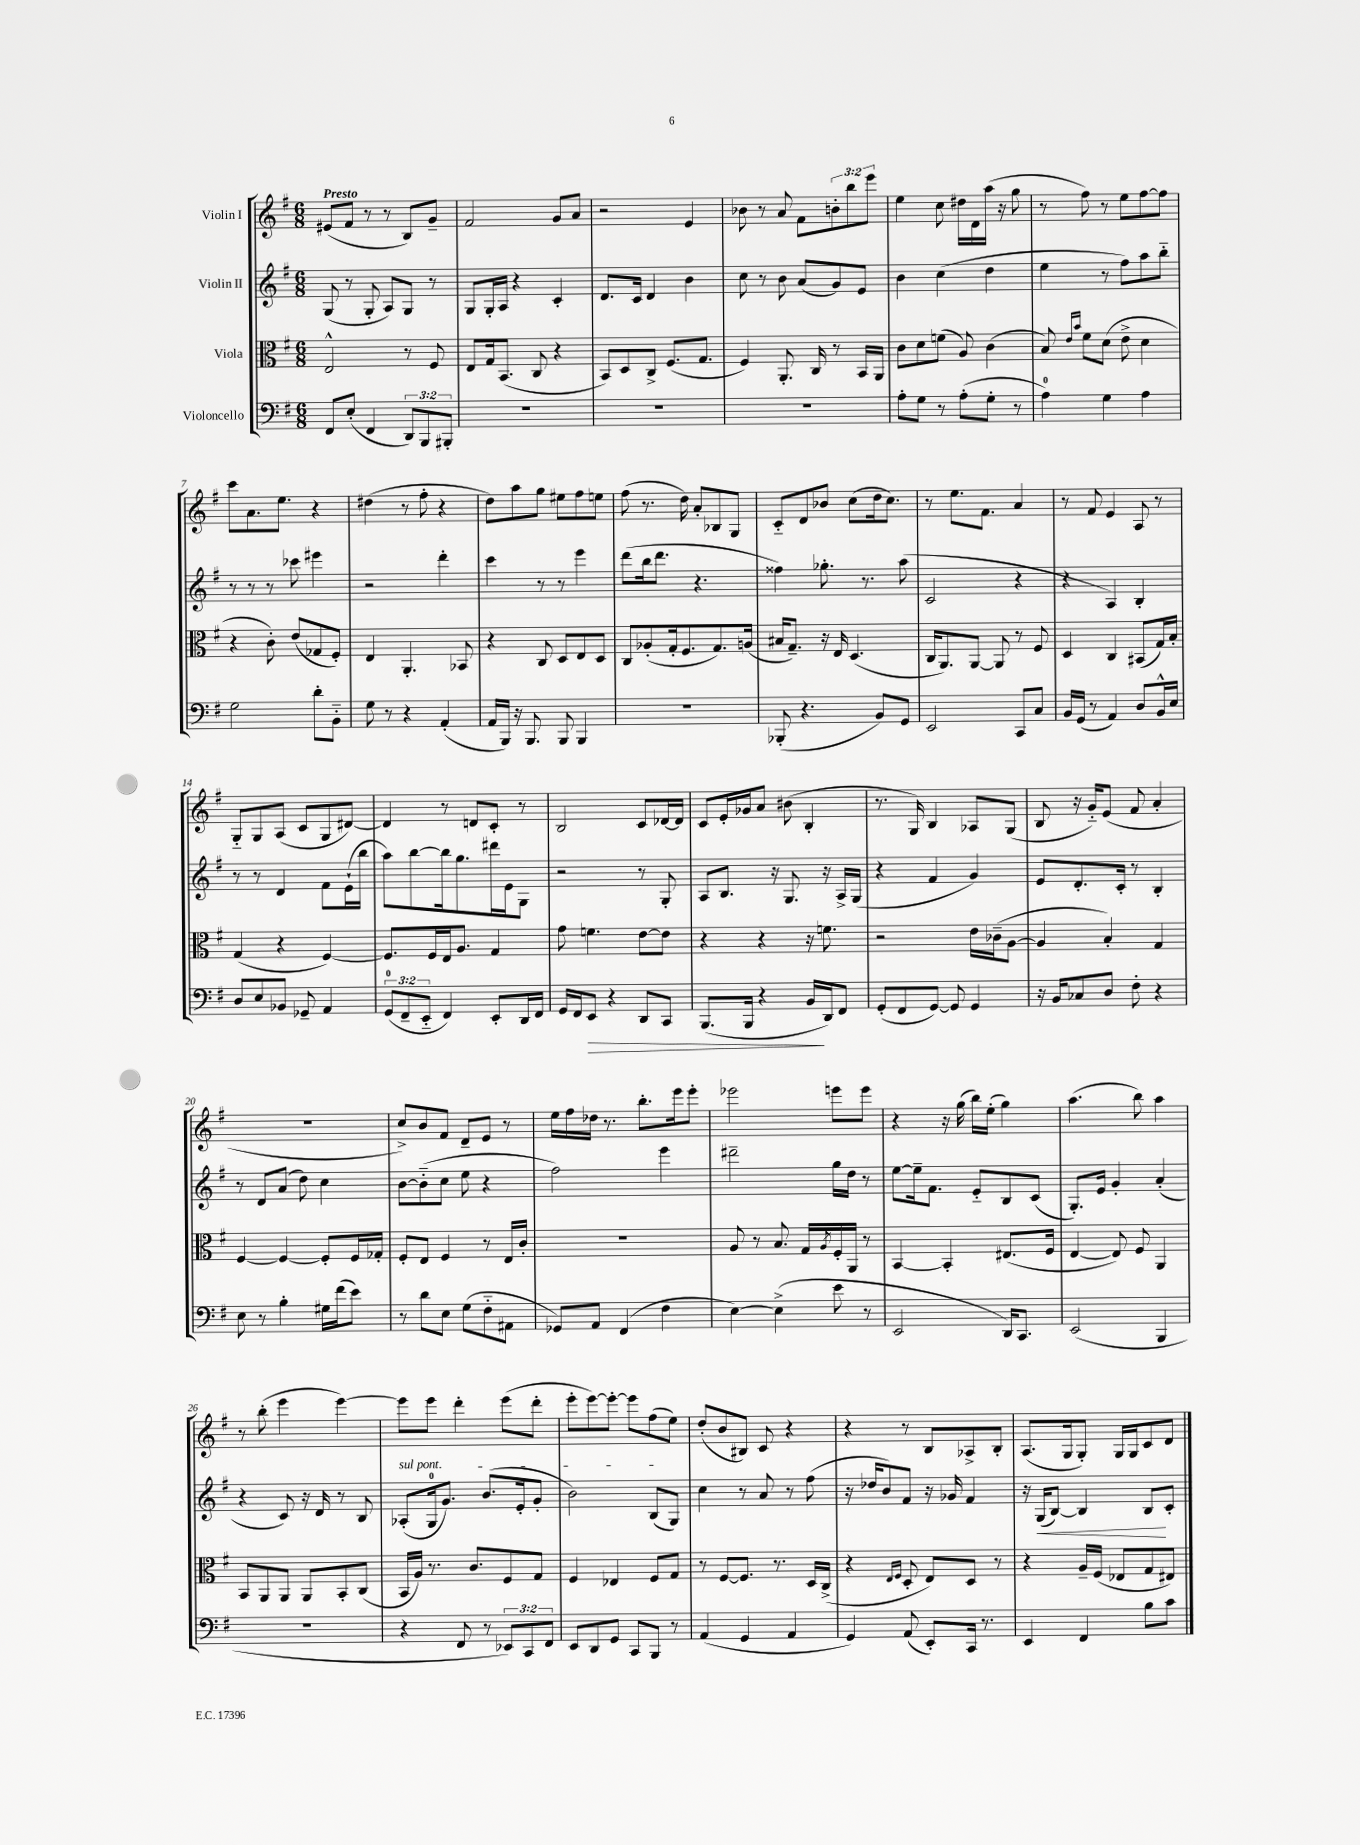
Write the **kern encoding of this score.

**kern	**dynam	**kern	**kern	**dynam	**kern
*part4	*part4	*part3	*part2	*part2	*part1
*staff4	*staff4	*staff3	*staff2	*staff2	*staff1
*I"Violoncello	*	*I"Viola	*I"Violin II	*	*I"Violin I
*clefF4	*	*clefC3	*clefG2	*	*clefG2
*k[f#]	*	*k[f#]	*k[f#]	*	*k[f#]
*M6/8	*	*M6/8	*M6/8	*	*M6/8
=1	=1	=1	=1	=1	=1
!	!	!	!	!	!LO:TX:a:B:t=Presto
8FF#/L	.	2E^^/	(8G/	.	(8e#X/L
(8E'/J	.	.	8r	.	8f#/J
4FF#/	.	.	8G'/	.	8r
.	.	.	8A/L)	.	8r
12DD/L)	.	8r	8G/J	.	8B/L)
12BBB/	.	.	.	.	.
.	.	8F#/	8r	.	8g~/J
12BBB#X'/J	.	.	.	.	.
=2	=2	=2	=2	=2	=2
2.r	.	8E/L	8G/L	.	2f#/
.	.	16G/k	16G'/L	.	.
.	.	(8.BB/J	16A/JJ	.	.
.	.	.	4r	.	.
.	.	8C/	.	.	.
.	.	4r	4c'/	.	8g/L
.	.	.	.	.	8a/J
=3	=3	=3	=3	=3	=3
2.r	.	8BB/L)	8.d/L	.	2r
.	.	8D/	.	.	.
.	.	.	16c/Jk	.	.
.	.	8C^/J	4d/	.	.
.	.	(8.F#/L	.	.	.
.	.	.	4b\	.	4e/
.	.	8.G/J	.	.	.
=4	=4	=4	=4	=4	=4
2.r	.	4F#/)	8cc\	.	8b-X\
.	.	.	8r	.	8r
.	.	8.AA'/	8b\	.	8a/
.	.	.	(8a/L	.	8f#\L
.	.	16C/	.	.	.
.	.	8r	8g/)	.	12bn'\
.	.	.	.	.	12bb\
.	.	16BB/LL	8e/J	.	.
.	.	.	.	.	12eee\J
.	.	16AA/JJ	.	.	.
=5	=5	=5	=5	=5	=5
8A'\L	.	8c\L	4b\	.	4ee\
8G\J	.	8d\	.	.	.
8r	.	(8fn\J	(4cc\	.	8cc\
(8A'\L	.	8A/)	.	.	16dd#X\LL
.	.	.	.	.	16d\
8G'\J	.	(4c\	4dd\	.	(16aa\JJ
.	.	.	.	.	16r
8r	.	.	.	.	8gg\
=6	=6	=6	=6	=6	=6
4A\)	.	8B/)	4ee\	.	8r
.	.	16qqe/LL	.	.	.
.	.	16qqb/JJ	.	.	.
.	.	8f#\L	.	.	8ff#\)
4G\	.	(8d\J	8r	.	8r
.	.	8e^\	8ff#\L)	.	8ee\L
4A\	.	4d\	8aa\	.	[8ff#\
.	.	.	8bb\J	.	8ff#\J]
!!LO:LB:g=z
=7	=7	=7	=7	=7	=7
2G\	.	4r	8r	.	8ccc\L
.	.	.	8r	.	8.a\
.	.	8c'\)	8r	.	.
.	.	.	.	.	8.ee\J
.	.	(8e/L	8ccc-X\	.	.
8d'\L	.	8G-X/	4eee#X\	.	4r
8BB\J	.	8F#'/J)	.	.	.
=8	=8	=8	=8	=8	=8
8G\	.	4E/	2r	.	(4dd#X\
8r	.	.	.	.	.
4r	.	4.AA'/	.	.	8r
.	.	.	.	.	8ff#'\
(4AA'/	.	.	4ddd'\	.	4r
.	.	8BB-X/	.	.	.
=9	=9	=9	=9	=9	=9
16AA/LL	.	4r	4ccc\	.	8dd\L)
16BBB/JJ)	.	.	.	.	.
16r	.	.	.	.	8aa\
8.BBB/	.	.	.	.	.
.	.	8C/	8r	.	8gg\J
8BBB/	.	8D/L	8r	.	8ee#X\L
4BBB/	.	8E/	4eee\	.	8ff#\
.	.	8D/J	.	.	8een\J
=10	=10	=10	=10	=10	=10
2.r	.	8C/L	(8ddd\L	.	(8ff#\
.	.	(8A-X'/	16bb\k	.	8.r
.	.	.	8.ddd\J	.	.
.	.	16G'/k	.	.	.
.	.	8.F#/	.	.	16dd\)
.	.	.	4.r	.	8a'/L
.	.	8.G/)	.	.	8B-X/
.	.	.	.	.	8G/J
.	.	(16An/Jk	.	.	.
=11	=11	=11	=11	=11	=11
(8BBB-X'/	.	16B#X/KL	4ff##X\)	.	8c/L
.	.	8.G~/J)	.	.	.
4.r	.	.	.	.	8d/
.	.	16r	8.gg-X'\	.	8b-X/J
.	.	16E/	.	.	.
.	.	(4.D/	.	.	(8cc\L
.	.	.	8.r	.	.
8BB/L)	.	.	.	.	16dd\k
.	.	.	.	.	8.cc\J)
8GG/J	.	.	(8aa\	.	.
=12	=12	=12	=12	=12	=12
2EE/	.	16C/KL	2c/	.	8r
.	.	8.AA/)	.	.	.
.	.	.	.	.	8.ee\L
.	.	[8AA/J	.	.	.
.	.	.	.	.	8.f#\J
.	.	8AA/]	.	.	.
8CC/L	.	8r	4r	.	4a/
8C/J	.	8F#/	.	.	.
=13	=13	=13	=13	=13	=13
16BB/LL	.	4D/	4r	.	8r
(16GG/JJ	.	.	.	.	.
8r	.	.	.	.	8f#/
4AA/)	.	4C/	4A/)	.	4e/
8D/L	.	(8BB#X/L	4B'/	.	8A/
16BB^^/L	.	16G/L)	.	.	8r
16E/JJ	.	16B'/JJ	.	.	.
!!LO:LB:g=z
=14	=14	=14	=14	=14	=14
8D/L	.	(4G/	8r	.	8G/L
8E/	.	.	8r	.	8G/
8BB-X/J	.	4r	4d/	.	(8A/J
8GG-X~/	.	.	.	.	8c/L
4AA/	.	[4F#/)	8f#\L	.	8G/
.	.	.	(16e`\L	.	[8d#X/J)
.	.	.	16bb\JJ	.	.
=15	=15	=15	=15	=15	=15
(12GG/L	.	8.F#/L]	8aa\L)	.	4d#/]
12FF#~/	.	.	.	.	.
.	.	.	[8bb\	.	.
12EE/J	.	.	.	.	.
.	.	16F#/L	.	.	.
4FF#/)	.	16E/J	16bb\k]	.	8r
.	.	8.A/J	8.gg\	.	.
.	.	.	.	.	8dn/L
8EE'/L	.	4G/	16ddd#X\L	.	8c'/J
.	.	.	16e\J	.	.
16DD/L	.	.	8G\J	.	8r
16FF#/JJ	.	.	.	.	.
=16	=16	=16	=16	=16	=16
16GG/LL	.	8g\	2r	.	2B/
16FF#/J	.	.	.	.	.
!	!LO:HP:b	!	!	!	!
8EE/J	>	4.fn\	.	.	.
4r	.	.	.	.	.
8DD/L	.	[8e\L	8r	.	8c/L
8CC/J	.	8e\J]	8G'/	.	[16d-X/L
.	.	.	.	.	16d-/JJ]
=17	=17	=17	=17	=17	=17
(8.BBB/L	.	4r	8A/L	.	8c/L
.	.	.	8.B/J	.	16e'/L
16BBB/Jk	.	.	.	.	16g-X/J
4r	.	4r	.	.	8a/J
.	.	.	16r	.	.
.	.	.	8.G/	.	(8b#X\
16BB/LL	.	16r	.	.	4B'/
16DD/J)	]	8.fn\	16r	.	.
8FF#/J	.	.	16A^/LL	.	.
.	.	.	(16G/JJ	.	.
=18	=18	=18	=18	=18	=18
(8GG'/L	.	2r	4r	.	8.r
8FF#/	.	.	.	.	.
.	.	.	.	.	16G/)
[8GG/J)	.	.	4f#/	.	4B/
8GG/]	.	.	.	.	.
4GG/	.	16e\LL	4g/)	.	8A-X/L
.	.	(16c-X~\J	.	.	.
.	.	[8A\J	.	.	(8G/J
=19	=19	=19	=19	=19	=19
16r	.	4A/]	8e/L	.	8B/
16BB/KL	.	.	.	.	.
8C-X/	.	.	8.d'/	.	16r
.	.	.	.	.	16g/KL)
8D/J	.	4B'/)	.	.	(8e/J
.	.	.	16c'/Jk	.	.
8F#'\	.	.	8r	.	8f#/
4r	.	4G/	4B'/	.	4a'/
!!LO:LB:g=z
=20	=20	=20	=20	=20	=20
8E\	.	[4F#/	8r	.	2.r
8r	.	.	8d/L	.	.
4B'\	.	4F#/_	(8a/J	.	.
.	.	.	8dd\)	.	.
16G#X\LL	.	8F#'/L]	4cc\	.	.
(16f#\J	.	.	.	.	.
8e\J)	.	16F#/L	.	.	.
.	.	16G-X'/JJ	.	.	.
=21	=21	=21	=21	=21	=21
8r	.	8F#'/L	[8b\L	.	8cc^/L)
8d\L	.	8E/J	(8b\]	.	8b/
8E\J	.	4F#/	8cc\J	.	8f#/J
(8G\L	.	.	8ee\	.	8d~/L
8F#\	.	8r	4r	.	8e/J
8AA#X\J	.	16E/LL	.	.	8r
.	.	16c'/JJ	.	.	.
=22	=22	=22	=22	=22	=22
8GG-X/L)	.	2.r	2ff#\)	.	16ee\LL
.	.	.	.	.	16ff#\
8AA/J	.	.	.	.	16dd-X\JJ
.	.	.	.	.	8.r
(4FF#/	.	.	.	.	.
.	.	.	.	.	8.bb'\L
4F#\	.	.	4eee\	.	.
.	.	.	.	.	16eee\k
.	.	.	.	.	8eee'\J
=23	=23	=23	=23	=23	=23
[4E\)	.	8A/	2ddd#X~\	.	2eee-X\
.	.	8r	.	.	.
(4E^\]	.	8.B/	.	.	.
.	.	16G/LL	.	.	.
.	.	8qA/	.	.	.
8e\	.	16F#'/	16gg\LL	.	8eeen\L
.	.	16AA/JJ	16dd\JJ	.	.
8r	.	8r	8r	.	8eee\J
=24	=24	=24	=24	=24	=24
2EE/	.	[4BB/	[8ee\L	.	4r
.	.	.	16ee~\k]	.	.
.	.	.	8.f#\J	.	.
.	.	4BB'/]	.	.	16r
.	.	.	.	.	(16gg\
.	.	.	8e/L	.	16bb\LL)
.	.	.	.	.	(16ee'\JJ
16DD/KL)	.	(8.E#X/L	8B/	.	4gg\)
8.CC/J	.	.	.	.	.
.	.	.	(8c/J	.	.
.	.	16F#/Jk	.	.	.
=25	=25	=25	=25	=25	=25
(2EE/	.	[4E/	8.G'/L)	.	(4.aa\
.	.	.	16e/Jk	.	.
.	.	8E/])	4g'/	.	.
.	.	8F#/	.	.	8bb\)
4BBB/	.	4AA/	(4a'/	.	4aa\
!!LO:LB:g=z
=26	=26	=26	=26	=26	=26
2.r	.	8BB/L	4r	.	8r
.	.	8AA/	.	.	(8bb'\
.	.	8AA/J	8c/)	.	4eee\
.	.	8AA/L	16r	.	.
.	.	.	16d/	.	.
.	.	8BB'/	8r	.	[4eee\)
.	.	(8C/J	8B/	.	.
=27	=27	=27	=27	=27	=27
!	!	!	!LO:TX:a:i:t=sul pont.	!	!
4r	.	16BB/LL	(8A-X'/L	.	8eee\L]
.	.	16A/JJ)	.	.	.
.	.	8.r	16G/k	.	8eee\J
.	.	.	8.g/J)	.	.
8FF#/	.	.	.	.	4ddd'\
.	.	8.c/L	.	.	.
8r	.	.	(8.b/L	.	.
12EE-X/L)	.	8F#/	.	.	(8eee\L
.	.	.	16e'/k	.	.
12CC/	.	.	.	.	.
.	.	8G/J	8g'/J	.	8ddd'\J
12FF#/J	.	.	.	.	.
=28	=28	=28	=28	=28	=28
8EE/L	.	4F#/	2b\)	.	8eee'\L
8DD/	.	.	.	.	[8eee\)
8GG/J	.	4E-X/	.	.	8eee'\J_
8CC/L	.	.	.	.	8eee\L]
8BBB/J	.	8F#/L	(8B/L	.	(8ff#\
8r	.	8G/J	8G/J)	.	8ee\J)
=29	=29	=29	=29	=29	=29
(4AA/	.	8r	4cc\	.	(8dd'/L
.	.	[8F#/L	.	.	8b/
4GG/	.	8.F#/J]	8r	.	8B#X/J)
.	.	.	8a/	.	8c/
.	.	8.r	.	.	.
4AA/	.	.	8r	.	4r
.	.	16D/LL	(8ff#\	.	.
.	.	(16C^/JJ	.	.	.
=30	=30	=30	=30	=30	=30
4GG/)	.	4r	16r	.	4r
.	.	.	16dd-X/KL	.	.
.	.	.	8b/)	.	.
.	.	16qqE/LL	.	.	.
.	.	16qqF#/JJ	.	.	.
(8AA/	.	8D'/	8f#/J	.	8r
8EE'/L)	.	8E/L)	16r	.	8B/L
.	.	.	16g-X/	.	.
16CC/Jk	.	8D/J	4f#/	.	8A-X^/
8.r	.	.	.	.	.
.	.	8r	.	.	8B'/J
=31	=31	=31	=31	=31	=31
4EE/	.	4r	16r	.	(8.A/L
!	!	!	!	!LO:HP:b	!
.	.	.	(16G/KL	<	.
.	.	.	[8B/J)	.	.
.	.	.	.	.	16G/k
4FF#/	.	16A~/LL	4B/]	.	8G'/J)
.	.	(16F#/JJ	.	.	.
.	.	8E-X/L	.	.	16G/LL
.	.	.	.	.	16G/J
8B\L	.	8G/	8B/L	.	8c/
8c\J	.	8E#X/J)	8c'/J	[	8d/J
==	==	==	==	==	==
*-	*-	*-	*-	*-	*-
